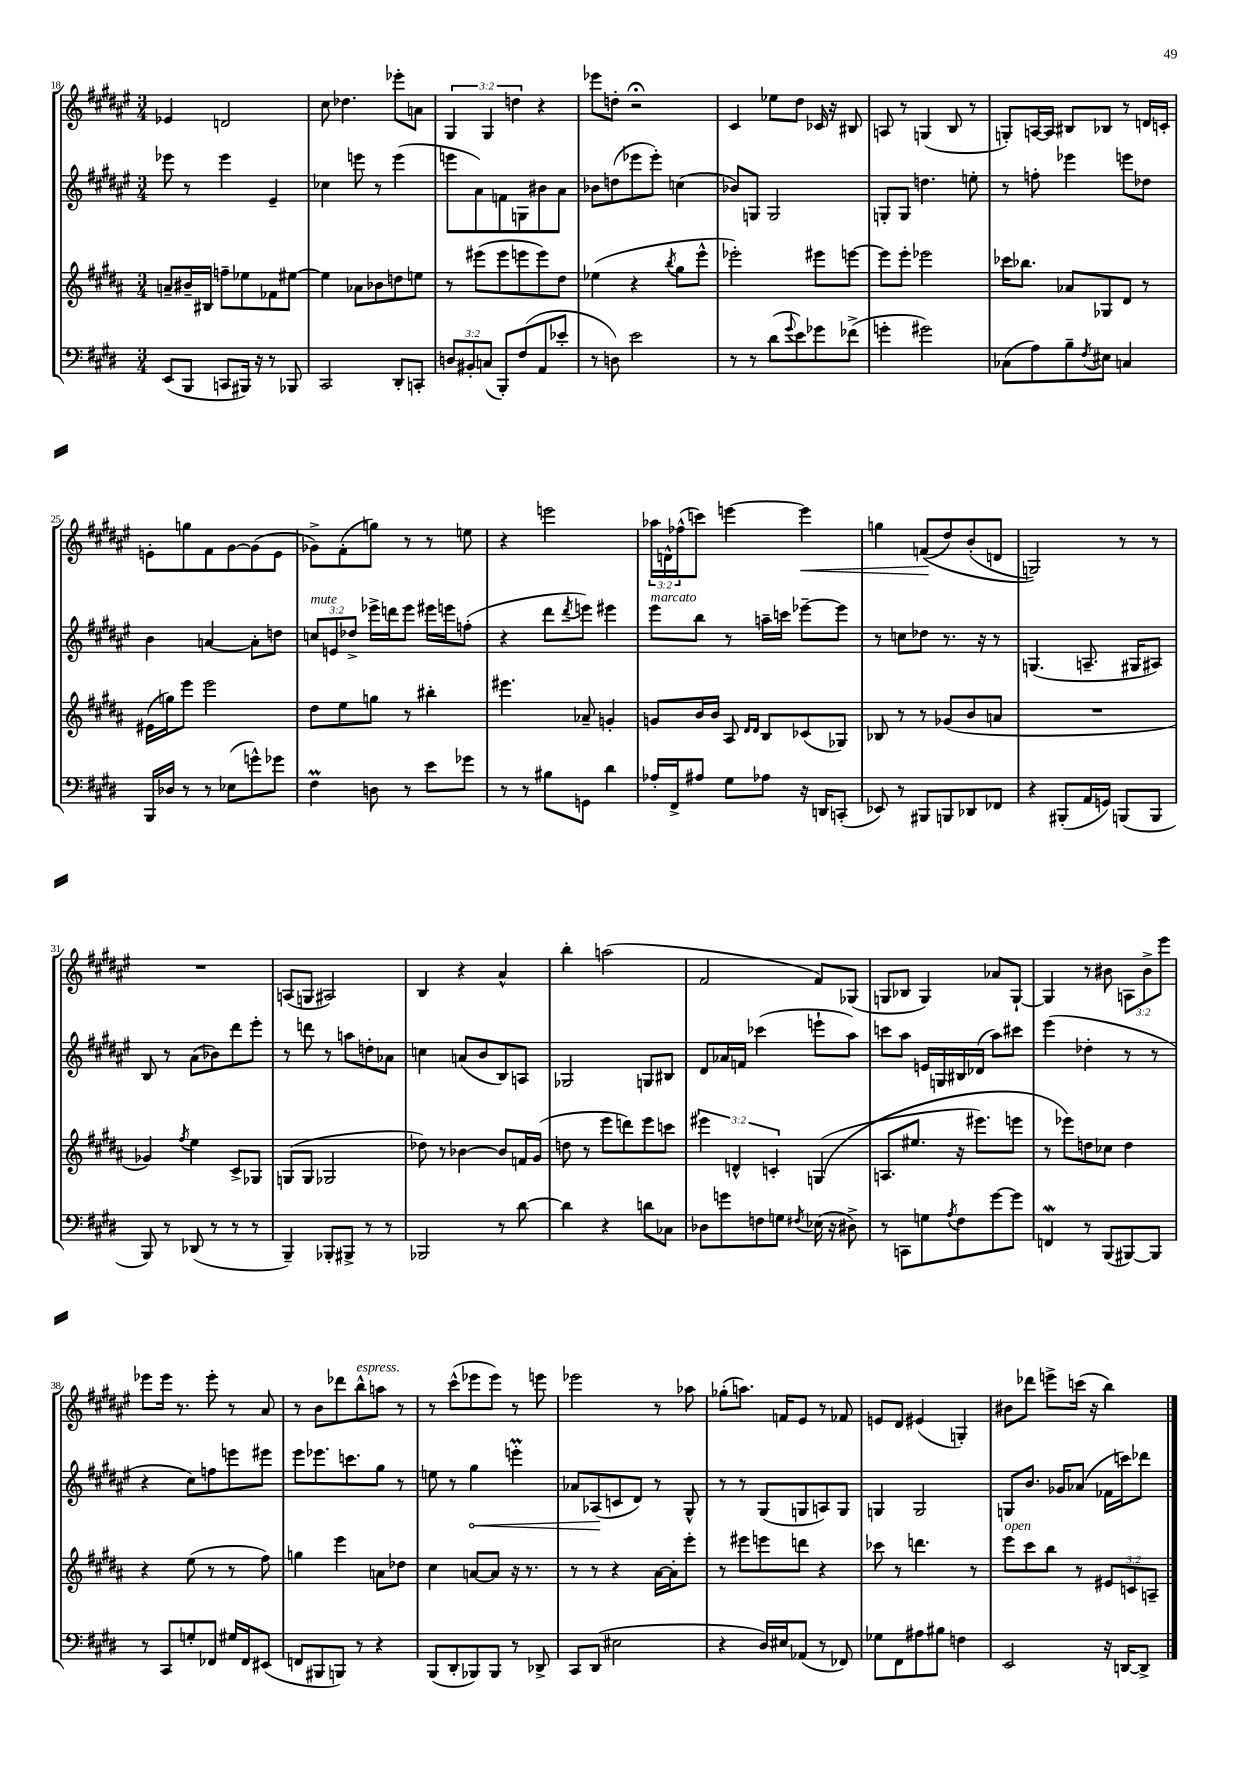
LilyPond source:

<<
\new StaffGroup <<
\new Staff = "s0" {
    \clef treble \key fis \major \numericTimeSignature \time 3/4 \override Staff.TupletNumber.text = #tuplet-number::calc-fraction-text
    ees'4 d'2 |
    cis''8 des''4. ees'''8-. a'8 |
    \tuplet 3/2 { gis4 gis4 d''4 } r4 |
    ees'''8 d''8-. r2\fermata |
    cis'4 ees''8 dis''8 ces'16 r16 bis8 |
    a8 r8 g4( b8 r8 |
    g8-.) a16~ a16 bis8 bes8 r8 d'16 c'16-. |
    e'8-. g''8 fis'8 gis'8~ gis'8( e'8 |
    ges'8->) fis'8-.( g''8) r8 r8 e''8 |
    r4 e'''2 |
    \tuplet 3/2 { aes''16 d'16-^ fes''16-^( } c'''8) e'''4~ e'''4\< |
    g''4 f'8\!(\( dis''8) b'8-.( d'8 |
    g2)\) r8 r8 |
    R2. |
    a8( g8 ais2) |
    b4 r4 ais'4-^ |
    b''4-. a''2( |
    fis'2 fis'8) ges8( |
    g8 bes8 g4) aes'8 g8~-! |
    g4 r8 bis'8 \tuplet 3/2 { a8 bis'8-> eis'''8 } |
    ees'''8 ees'''16 r8. ees'''8-. r8 ais'8 |
    r8 b'8 des'''8 b''8-^^\markup { \italic "espress." } a''8 r8 |
    r8 cis'''8-^( ees'''8 ees'''8) r8 e'''8 |
    ees'''2 r8 aes''8 |
    ges''8-.( a''8.) f'16 eis'8 r8 fes'8 |
    e'8 dis'8 eis'4( g4-.) |
    bis'8 des'''8 e'''8-> c'''16( r16 b''4) \bar "|." |
}
\new Staff = "s1" {
    \clef treble \key fis \major \numericTimeSignature \time 3/4 \override Staff.TupletNumber.text = #tuplet-number::calc-fraction-text
    ees'''8 r8 ees'''4 eis'4-- |
    ces''4 e'''8 r8 e'''4( |
    e'''8 ais'8) f'8 g8 bis'8 ais'8 |
    bes'8 d''8( ees'''8 ees'''8-.) c''4( |
    bes'8) g8 g2 |
    g8-. g8 d''4. e''8-. |
    r8 f''8-. ees'''4 e'''8 des''8 |
    b'4 a'4~ a'8-. d''8 |
    \tuplet 3/2 { c''8^\markup { \italic "mute" } e'8 des''8-> } ees'''16-> d'''16 ees'''8 eis'''16 e'''16 f''8-.( |
    r4 dis'''8 \acciaccatura { dis'''8 } e'''8) eis'''4 |
    eis'''8^\markup { \italic "marcato" } b''8 r8 a''16-- c'''16 ees'''8~-- ees'''8 |
    r8 c''8 des''8 r8. r16 r8 |
    g4.( a8.-- gis16 ais8) |
    b8 r8 ais'8( bes'8) dis'''8 eis'''8-. |
    r8 d'''8 r8 a''8 d''8-. aes'8 |
    c''4 a'8( b'8 b8) a8 |
    ges2 g8 bis8 |
    dis'8 aes'16 f'16 ces'''4( e'''8-! ais''8) |
    c'''8 ais''8 e'16 g16 bis16 des'16( ais''8) cis'''8 |
    eis'''4( des''4-. r8 r8 |
    r4 cis''8) f''8 e'''8 eis'''8 |
    eis'''8 ees'''8. c'''8. gis''8 r8 |
    e''8 r8 \once \override Hairpin.circled-tip = ##t gis''4\< e'''4-.\prall |
    aes'8 aes8\!( c'8 dis'8) r8 gis8-^ |
    r8 r8 gis8( g8 a8) g8 |
    g4 g2 |
    g8 b'8. ges'16 aes'8( fes'16 c'''16) des'''8 \bar "|." |
}
\new Staff = "s2" {
    \clef treble \key b \major \numericTimeSignature \time 3/4 \override Staff.TupletNumber.text = #tuplet-number::calc-fraction-text
    a'8-- bis'16-- bis16 f''8-- ees''8 fes'8 eis''8~ |
    eis''4 aes'8 bes'8 d''8 e''8 |
    r8 eis'''8( eis'''8 e'''8 e'''8) dis''8 |
    ees''4( r4 \acciaccatura { b''8 } gis''8 e'''8-^ |
    ees'''2-.) eis'''8 e'''8~ |
    e'''8 e'''8-. ees'''2 |
    ces'''16 bes''8. aes'8 ges8 dis'8 r8 |
    eis'16( g''16) e'''8 e'''2 |
    dis''8 e''8 g''8 r8 bis''4-. |
    eis'''4. aes'8-- g'4-. |
    g'8 b'16 b'16 ais8 \grace { dis'16 dis'16 } b8 ces'8( ges8) |
    bes8 r8 r8 ges'8( b'8 a'8 |
    R2. |
    ges'4) \acciaccatura { fis''8 } e''4 cis'8-> ges8 |
    g8( g8 ges2 |
    des''8) r8 bes'4~ bes'8 f'16 gis'16( |
    d''8 r8 e'''8 d'''8) e'''8 c'''8 |
    \tuplet 3/2 { eis'''4 d'4-^ c'4-. } g4(\( |
    a8. eis''8. r16 eis'''8.) e'''8 |
    r8 ees'''8\) d''8 ces''8 d''4 |
    r4 e''8( r8 r8 fis''8) |
    g''4 e'''4 a'8 des''8 |
    cis''4 a'8~ a'8 r16 r8. |
    r8 r8 r4 ais'16~ ais'16-. e'''8-. |
    r8 eis'''8 e'''8 d'''8 r4 |
    ces'''8 r8 d'''4. r8 |
    e'''8^\markup { \italic "open" } cis'''8 b''8 r8 \tuplet 3/2 { eis'8 c'8 a8-- } \bar "|." |
}
\new Staff = "s3" {
    \clef bass \key e \major \numericTimeSignature \time 3/4 \override Staff.TupletNumber.text = #tuplet-number::calc-fraction-text
    e,8( b,,8 c,8 bis,,16) r16 r8 bes,,8 |
    cis,2 dis,8-. c,8-. |
    \tuplet 3/2 { d8 bis,8-. c8( } b,,8-.) fis8( a,8 ees'8-. |
    r8 d8) e'2 |
    r8 r8 dis'8( \appoggiatura { gis'8 } e'8) ges'8 fes'8->( |
    g'4-. gis'2) |
    ces8( a8) b8-- \acciaccatura { fis8 } eis8 c4 |
    b,,16 des16 r8 r8 ees8( g'8-^) ges'8 |
    fis4\prall d8 r8 e'8 ges'8 |
    r8 r8 bis8 g,8 dis'4 |
    aes16-. fis,16-> ais8 gis8 aes8 r16 d,16 c,8-.( |
    ees,8) r8 bis,,8 b,,8 des,8 fes,8 |
    r4 bis,,8-.( a,16 g,16) b,,8( b,,8 |
    b,,8) r8 des,8( r8 r8 r8 |
    b,,4--) bes,,8-. bis,,8-> r8 r8 |
    bes,,2 r8 dis'8~ |
    dis'4 r4 d'8 ces8 |
    des8 g'8 f8 g8 \acciaccatura { fis8 } ees16( r16 dis8->) |
    r8 c,8 g8 \acciaccatura { a8 } fis8 gis'8~ gis'8 |
    f,4\mordent r8 b,,8( bis,,8~) bis,,8 |
    r8 cis,8 g8-. fes,8 gis16 fes,16 eis,8( |
    f,8 bis,,8 b,,8) r8 r4 |
    b,,8( dis,8-. bes,,8) bes,,8 r8 des,8-> |
    cis,8 dis,8( eis2 |
    r4 dis16) eis16 aes,8( r8 fes,8) |
    ges8 fis,8 ais8 bis8 f4 |
    e,2 r16 d,16~ d,8-> \bar "|." |
}
>>
>>
\layout { \context { \Score currentBarNumber = #18 } }
